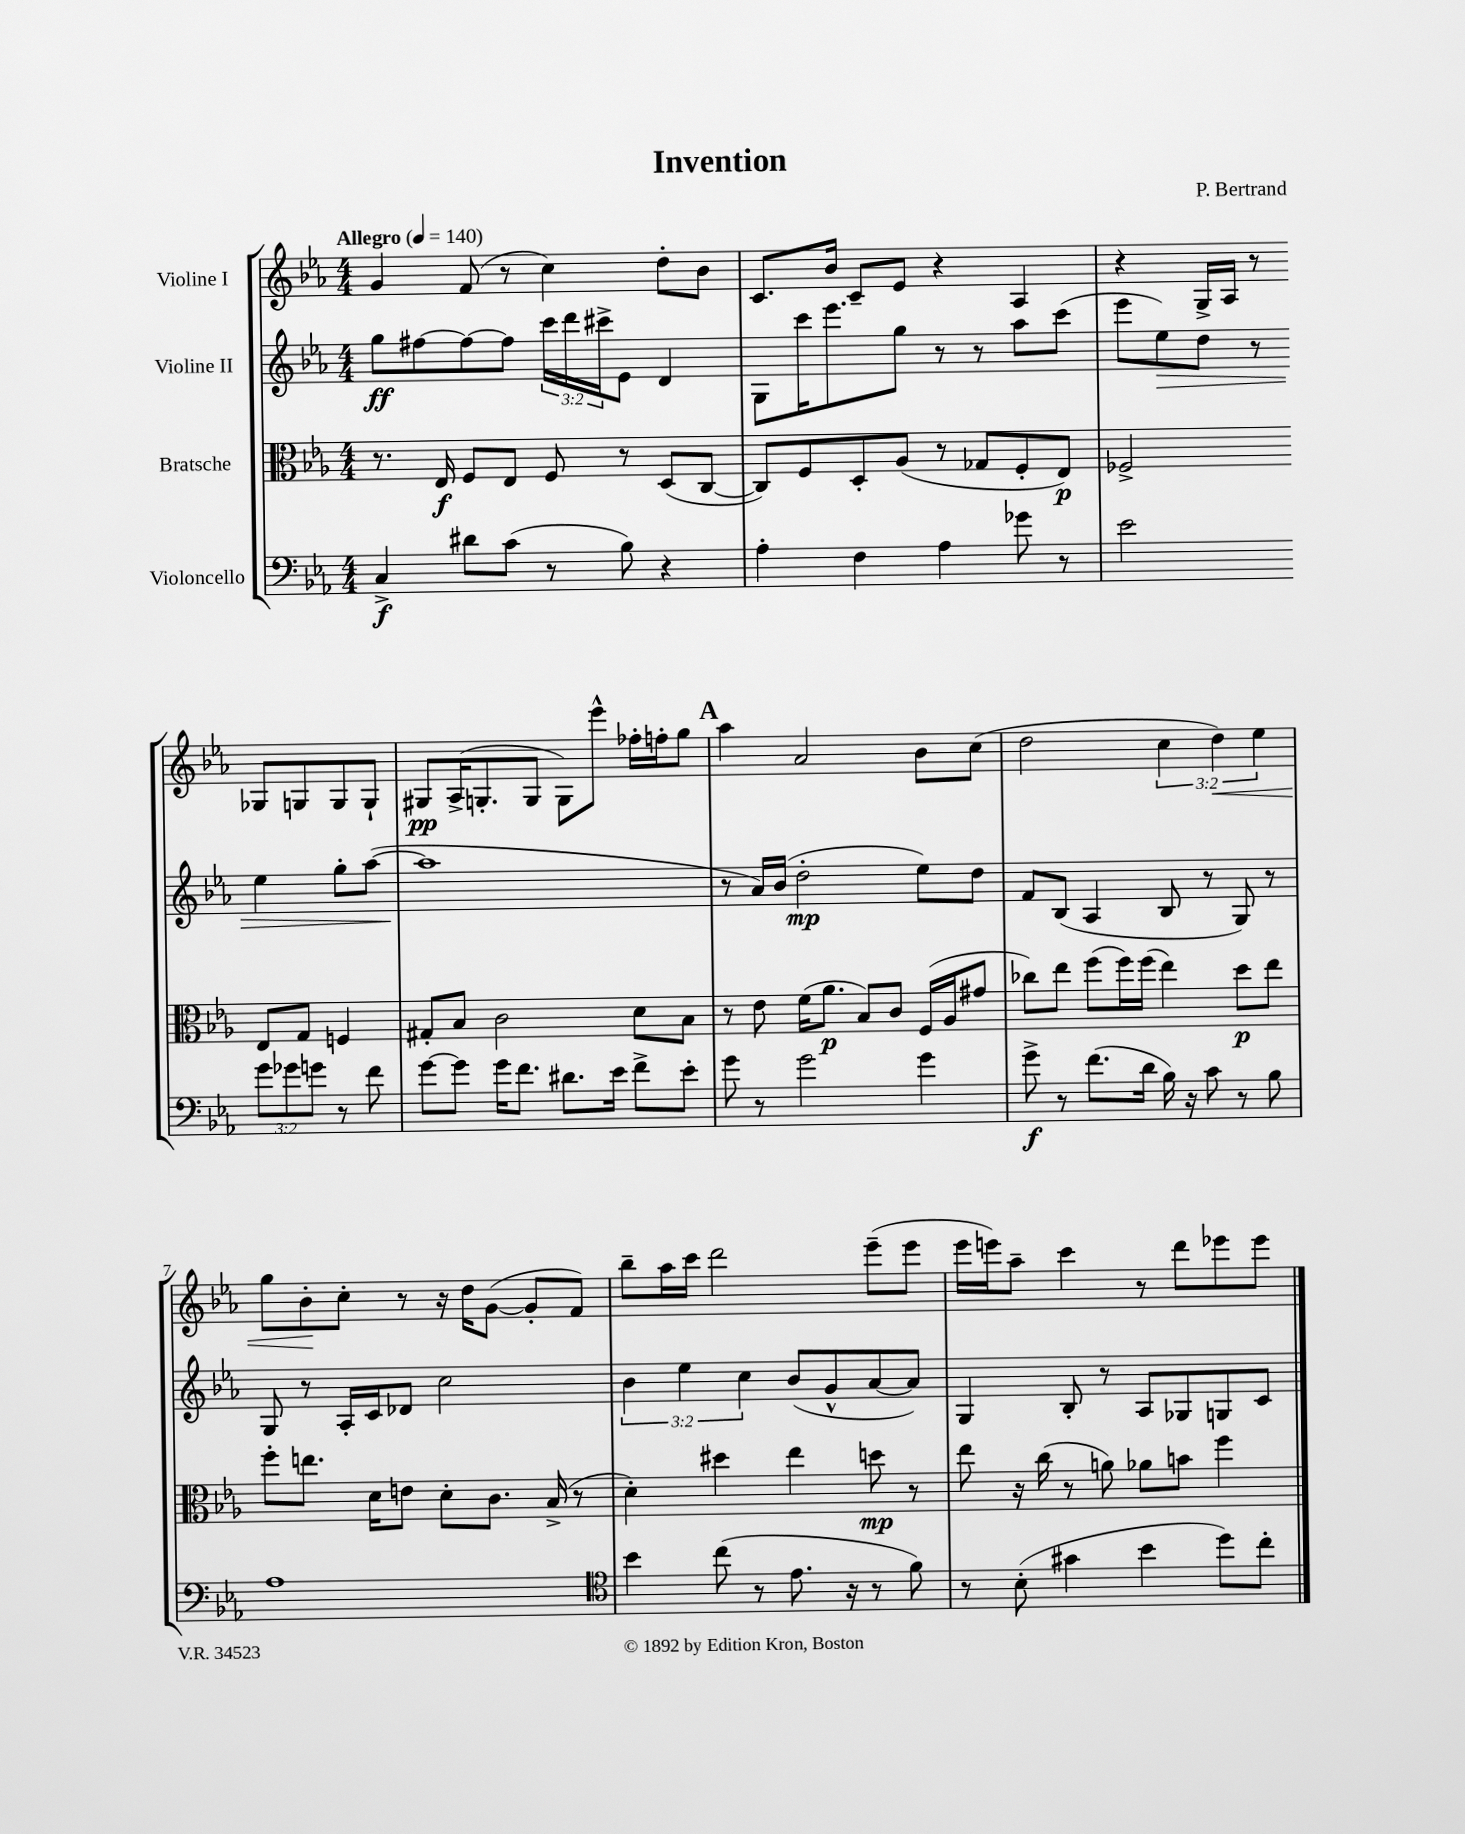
\header { title = "Invention" composer = "P. Bertrand" }
<<
\new StaffGroup <<
\new Staff = "s0" \with { instrumentName = "Violine I" } {
    \clef treble \key ees \major \numericTimeSignature \time 4/4 \override Staff.TupletNumber.text = #tuplet-number::calc-fraction-text \tempo "Allegro" 4 = 140
    g'4 f'8( r8 c''4) d''8-. bes'8 |
    c'8. bes'16 c'8-- ees'8 r4 aes4 |
    r4 g16-> aes16 r8 ges8 g8 g8 g8-! |
    gis8\pp aes16->( g8.-. g8 g8) ees'''8-^ fes''16-. f''16-. g''8 |
    \mark \markup { \bold "A" } aes''4 aes'2 bes'8 c''8( |
    d''2 \tuplet 3/2 { c''4 d''4\<) ees''4 } |
    g''8 bes'8-.\! c''8-. r8 r16 d''16 g'8~( g'8-. f'8) |
    bes''8-- aes''16 c'''16 d'''2 ees'''8--( ees'''8 |
    ees'''16 e'''16) aes''8-- c'''4 r8 d'''8 ees'''8 ees'''8 \bar "|." |
}
\new Staff = "s1" \with { instrumentName = "Violine II" } {
    \clef treble \key ees \major \numericTimeSignature \time 4/4 \override Staff.TupletNumber.text = #tuplet-number::calc-fraction-text
    g''8\ff fis''8~ fis''8~ fis''8 \tuplet 3/2 { c'''16 d'''16 cis'''16-> } ees'8 d'4 |
    g8 c'''16 ees'''8. g''8 r8 r8 aes''8 c'''8( |
    ees'''8 ees''8\>) d''8 r8 ees''4 g''8-. aes''8~( |
    aes''1\! |
    \mark \markup { \bold "A" } r8 aes'16) bes'16( d''2-.\mp ees''8) d''8 |
    f'8 bes8( aes4 bes8 r8 g8) r8 |
    g8 r8 aes16-. c'16 des'8 c''2 |
    \tuplet 3/2 { bes'4 ees''4 c''4 } bes'8( g'8-^ aes'8~ aes'8) |
    g4 bes8-. r8 aes8 ges8 g8 c'8 \bar "|." |
}
\new Staff = "s2" \with { instrumentName = "Bratsche" } {
    \clef alto \key ees \major \numericTimeSignature \time 4/4
    r8. ees16\f f8 ees8 f8 r8 d8( c8~ |
    c8) f8 d8-. aes8( r8 ges8 f8-. ees8\p) |
    fes2-> ees8 g8 f4 |
    gis8-. bes8 c'2 d'8 bes8 |
    \mark \markup { \bold "A" } r8 ees'8 f'16( aes'8.\p bes8) c'8 f16( aes16 gis'8 |
    ces''8) ees''8 f''8( f''16) f''16( ees''4) d''8\p ees''8 |
    f''8-. e''8. d'16 e'8 d'8-. c'8. bes16->( r8 |
    d'4-.) dis''4 ees''4 d''8\mp r8 |
    ees''8 r16 c''16( r8 a'8) aes'8 b'8 f''4 \bar "|." |
}
\new Staff = "s3" \with { instrumentName = "Violoncello" } {
    \clef bass \key ees \major \numericTimeSignature \time 4/4 \override Staff.TupletNumber.text = #tuplet-number::calc-fraction-text
    c4->\f dis'8 c'8( r8 bes8) r4 |
    aes4-. f4 aes4 ges'8 r8 |
    ees'2 \tuplet 3/2 { g'8 ges'8 g'8 } r8 f'8 |
    g'8~ g'8 g'16 f'8. dis'8. ees'16 f'8-> ees'8-. |
    \mark \markup { \bold "A" } g'8 r8 g'2 g'4 |
    g'8->\f r8 f'8.( d'16 bes16) r16 c'8 r8 bes8 |
    aes1 |
    \clef tenor bes'4 c''8( r8 ees'8. r16 r8 f'8) |
    r8 bes8-.( gis'4 bes'4 d''8) c''8-. \bar "|." |
}
>>
>>
